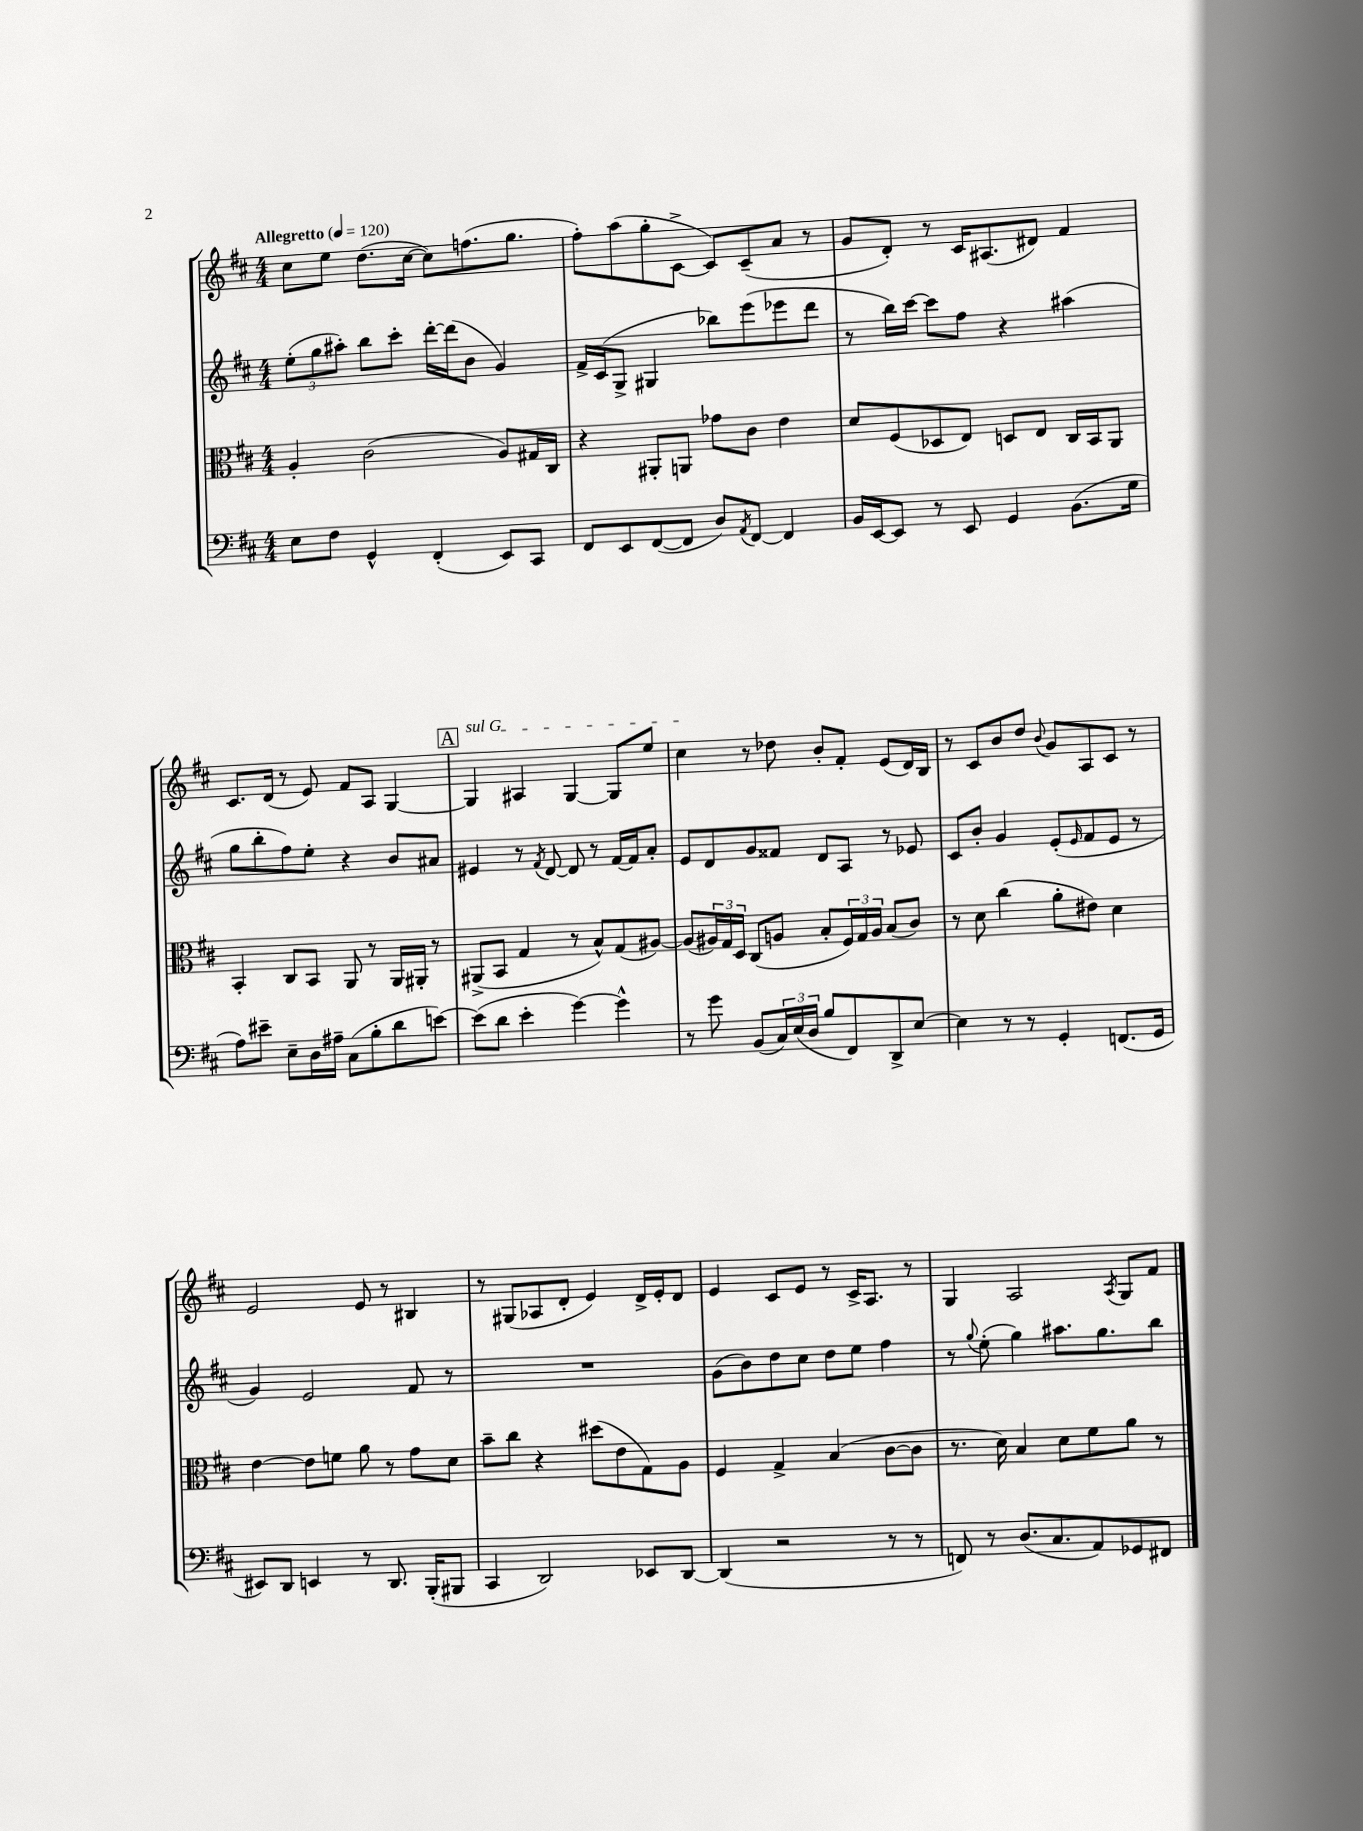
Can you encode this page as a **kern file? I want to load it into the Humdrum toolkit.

**kern	**kern	**kern	**kern
*staff4	*staff3	*staff2	*staff1
*clefF4	*clefC3	*clefG2	*clefG2
*k[f#c#]	*k[f#c#]	*k[f#c#]	*k[f#c#]
*M4/4	*M4/4	*M4/4	*M4/4
*MM120	*MM120	*MM120	*MM120
8E	4A'	(12ee'	8cc#
.	.	12gg	.
8F#	.	.	8ee
.	.	12aa#')	.
4GG^^	(2c#	8bb	(8.dd
.	.	8ccc#'	.
.	.	.	[16cc#
(4FF#'	.	[16ddd'	8cc#])
.	.	(16ddd]	.
.	.	8b	(8.ff
8EE)	8A)	4g)	.
.	.	.	8.gg
8CC#	16G#	.	.
.	16C#	.	.
=	=	=	=
8FF#	4r	16f#^	8ff#')
.	.	(16c#	.
8EE	.	8G^	(8aa
([8FF#	8AA#'	4G#	8gg'
8FF#]	8AA	.	[8c#^
8D)	8g-	8bb-)	8c#])
8qAA	.	.	.
[8FF#	8c#	(8eee	(8c#~
4FF#]	4e	8eee-	8a
.	.	8ddd	8r
=	=	=	=
16BB	8d	8r	8g
[16EE	.	.	.
8EE]	(8F#	16bb)	8d')
.	.	[16ccc#	.
8r	8D-	8ccc#]	8r
8EE	8E)	8ff#	16c#
.	.	.	(8.A#
4GG	8D	4r	.
.	8E	.	8d#)
(8.BB	16C#	(4aa#	4f#
.	16BB	.	.
.	8AA	.	.
16G	.	.	.
=	=	=	=
8A)	4BB'	8gg	8.c#
8e#~	.	8bb'	.
.	.	.	(16d
8E~	8C#	8ff#)	8r
16D	8BB	8ee'	8e)
16A#~	.	.	.
(8C#	8AA	4r	8f#
8B'	8r	.	8A
8d	16AA	8b	[4G
.	16AA#'	.	.
[8e)	8r	8a#	.
=	=	=	=
(8e]	(8AA#^	4e#	4G]
8d	8BB	.	.
4e'	4G	8r	4A#
.	.	8qf#	.
.	.	[8d	.
[4g)	8r	8d]	[4G
.	8B^^)	8r	.
4g^^]	(8G	[16f#	8G]
.	.	16f#]	.
.	[8A#)	8a'	8ee
=	=	=	=
8r	(8A#]	8e	4cc#
8g	24A#)	8d	.
.	24G	.	.
.	24D	.	.
(8BB	(8C#	8g	8r
24C#)	8A	8f##	8dd-
(24E	.	.	.
24D	.	.	.
8B	8B'	8d	8b'
8FF#)	24F#)	8A	8f#'
.	24G	.	.
.	24A	.	.
8DD^	(8B	8r	(8e
[8E	8c#)	8e-	16d)
.	.	.	16B
=	=	=	=
4E]	8r	8c#	8r
.	8d	8b'	8c#
8r	(4cc#	4g	8b
8r	.	.	8dd
.	.	.	8qqb
4GG'	8a'	(8e'	8g
.	.	16qqe	.
.	8e#)	8f#	8A
(8.FF	4d	8e	8c#
.	.	8r	8r
16GG	.	.	.
=	=	=	=
8EE#)	[4e	4g)	2e
8DD	.	.	.
4EE	8e]	2e	.
.	8f	.	.
8r	8a	.	8e
8.DD	8r	.	8r
.	8g	8f#	4B#
(16BBB'	.	.	.
8BBB#	8d	8r	.
=	=	=	=
4CC#	8b~	1r	8r
.	8cc#	.	(8G#
2DD)	4r	.	8A-
.	.	.	8d'
.	(8dd#	.	4e)
.	8e	.	.
8EE-	8G)	.	16d^
.	.	.	16e'
[8DD	8A	.	8d
=	=	=	=
(4DD]	4F#	(8g	4e
.	.	8b)	.
2r	4G^	8dd	8c#
.	.	8cc#	8e
.	(4B	8dd	8r
.	.	8ee	16c#^
.	.	.	8.A
8r	[8c#	4ff#	.
8r	8c#]	.	8r
=	=	=	=
8FF)	8.r	8r	4G
.	.	8qqgg	.
8r	.	(8ee'	.
.	16d)	.	.
(8.D	4B	4gg)	2A
8.C#	.	.	.
.	8d	8.aa#	.
8AA)	8f#	.	.
.	.	8.gg	.
.	.	.	8qA
8GG-	8a	.	8G
8FF#	8r	8bb	8f#
==	==	==	==
*-	*-	*-	*-
